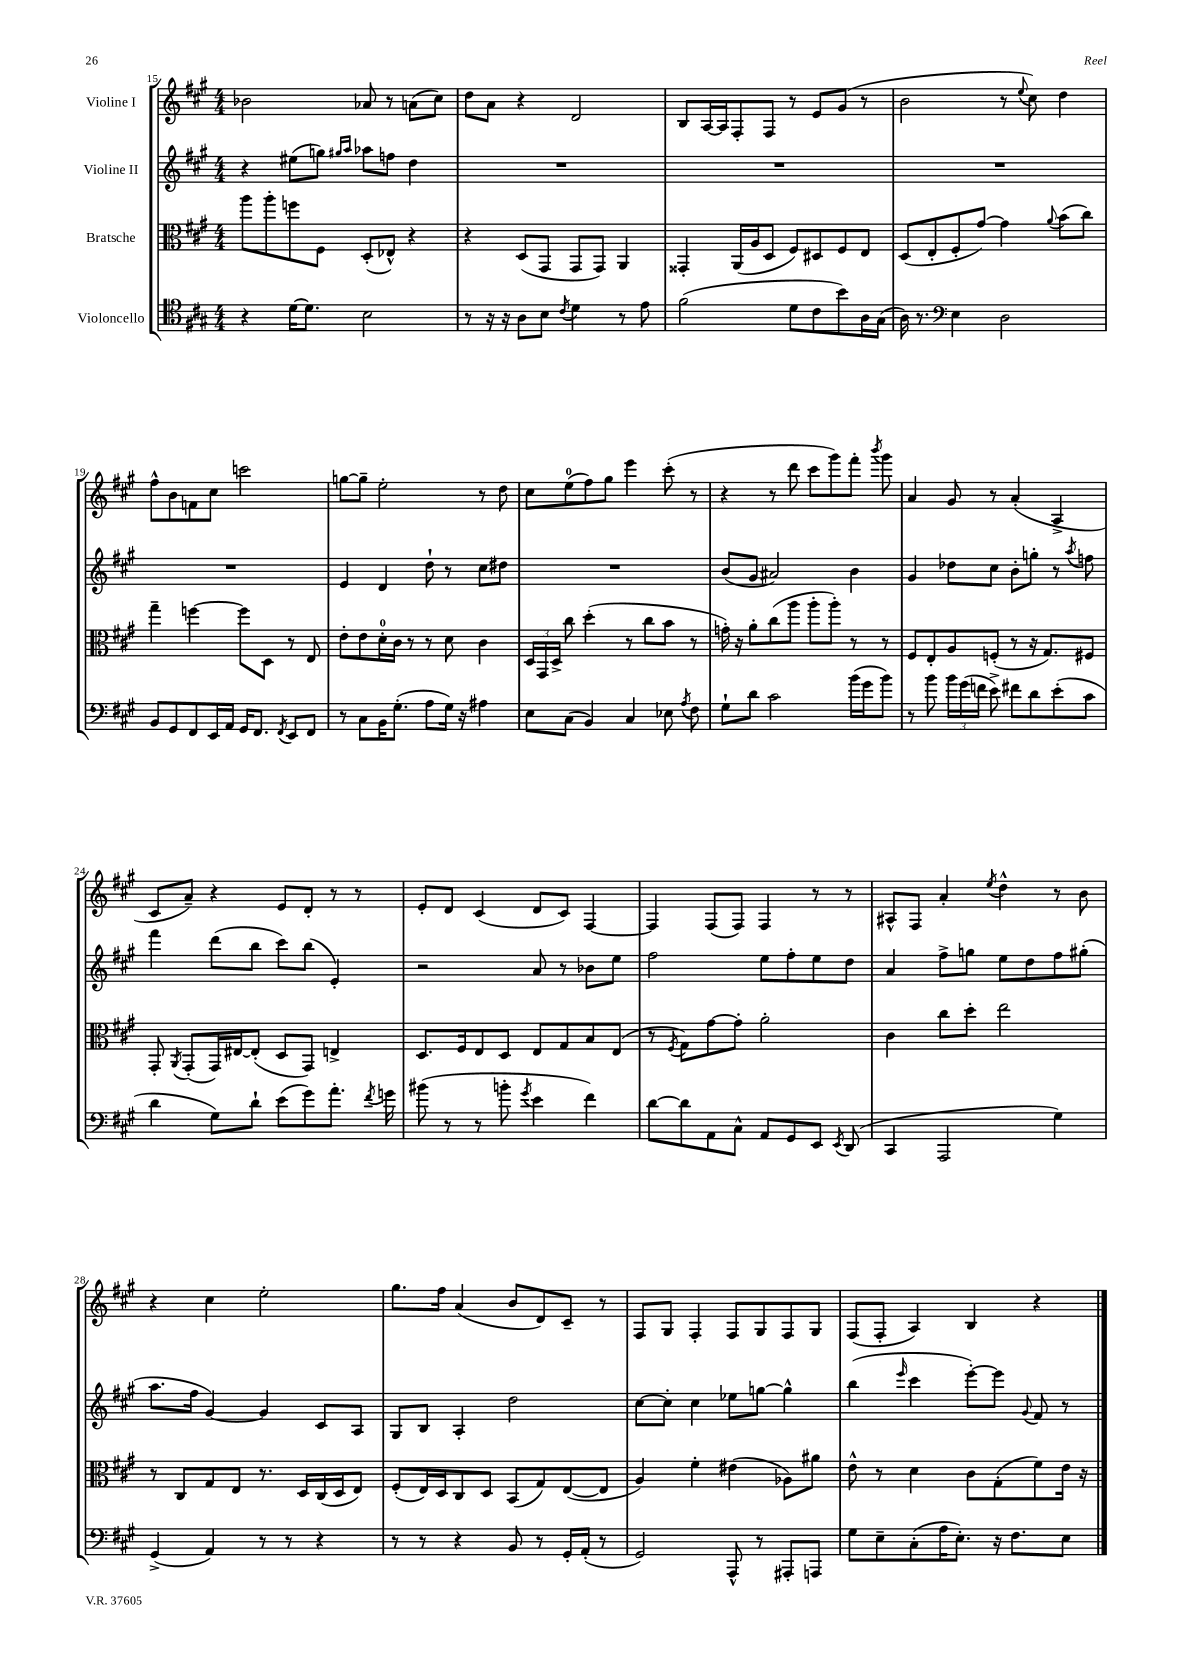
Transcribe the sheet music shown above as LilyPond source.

<<
\new StaffGroup <<
\new Staff = "s0" \with { instrumentName = "Violine I" } {
    \clef treble \key a \major \numericTimeSignature \time 4/4
    \autoBeamOff bes'2 aes'8 r8 a'8[( cis''8]) |
    d''8[ a'8] r4 d'2 |
    b8[ a16~ a16 fis8-. fis8] r8 e'8[ gis'8]( r8 |
    b'2 r8 \appoggiatura { e''8 } cis''8) d''4 |
    fis''8[-^ b'8 f'8 cis''8] c'''2 |
    g''8[~ g''8]-- e''2-. r8 d''8 |
    cis''8[ e''8-0( fis''8) gis''8] e'''4 cis'''8-.( r8 |
    r4 r8 d'''8 cis'''8[ gis'''8) fis'''8]-. \acciaccatura { b'''8 } gis'''8 |
    a'4 gis'8 r8 a'4-.( a4-> |
    cis'8[ a'8]--) r4 e'8[ d'8]-. r8 r8 |
    e'8[-. d'8] cis'4( d'8[ cis'8]) fis4~ |
    fis4 fis8[( fis8]) fis4 r8 r8 |
    ais8[-^ fis8] a'4-. \acciaccatura { e''8 } d''4-^ r8 b'8 |
    r4 cis''4 e''2-. |
    gis''8.[ fis''16] a'4( b'8[ d'8) cis'8]-- r8 |
    fis8[ gis8] fis4-. fis8[ gis8 fis8 gis8] |
    fis8[( fis8]-. a4) b4 r4 \bar "|." |
}
\new Staff = "s1" \with { instrumentName = "Violine II" } {
    \clef treble \key a \major \numericTimeSignature \time 4/4
    \autoBeamOff r4 eis''8[( g''8]) \grace { gis''16[ a''16] } aes''8[ f''8] d''4 |
    R1 |
    R1 |
    R1 |
    R1 |
    e'4 d'4 d''8-! r8 cis''8[ dis''8] |
    R1 |
    b'8[( gis'8] ais'2) b'4 |
    gis'4 des''8[ cis''8] b'8[-. g''8]-. r8 \acciaccatura { a''8 } f''8 |
    fis'''4 d'''8[( b''8] cis'''8[) b''8]( e'4-.) |
    r2 a'8 r8 bes'8[ e''8] |
    fis''2 e''8[ fis''8-. e''8 d''8] |
    a'4 fis''8[-> g''8] e''8[ d''8 fis''8 gis''8]-.( |
    a''8.[ fis''16] gis'4~) gis'4 cis'8[ a8] |
    gis8[ b8] a4-. d''2 |
    cis''8[~ cis''8]-. cis''4 ees''8[ g''8]~ g''4-^ |
    b''4( \grace { e'''16 } cis'''4 e'''8[~-.) e'''8] \appoggiatura { gis'8 } fis'8 r8 \bar "|." |
}
\new Staff = "s2" \with { instrumentName = "Bratsche" } {
    \clef alto \key a \major \numericTimeSignature \time 4/4
    \autoBeamOff a''8[ a''8-. f''8 fis8] d8[-.( ees8]-^) r4 |
    r4 d8[( gis,8] gis,8[ gis,8]) a,4 |
    gisis,4-. a,16[( a16 d8] fis8[) dis8 fis8 e8] |
    d8[( e8-. fis8-. gis'8]~) gis'4 \appoggiatura { a'8 } b'8[( cis''8]) |
    gis''4-- f''4~ f''8[ d8] r8 e8 |
    e'8[-. e'8 d'16-0-. cis'16] r8 r8 d'8 cis'4 |
    \tuplet 3/2 { d16[ gis,16 d16]-> } cis''8 d''4-.( r8 cis''8[ b'8] r8 |
    g'16-.) r16 a'8[-. cis''8( a''8] a''8[-. a''8]-.) r8 r8 |
    fis8[ e8-. a8 f8]-.( r8 r16 gis8.[) fis8] |
    gis,8-. \acciaccatura { a,8 } gis,8[-.( gis,16) eis16~ eis8]-.( d8[ gis,8]) e4-> |
    d8.[ fis16 e8 d8] e8[ gis8 b8 e8]( |
    r8 \acciaccatura { fis8 } gis8[) gis'8~ gis'8]-. a'2-. |
    cis'4 cis''8[ d''8]-. e''2 |
    r8 cis8[ gis8 e8] r8. d16[ cis16( d16 e8]) |
    fis8[-.( e16) d16 cis8 d8] b,8[( gis8) e8~( e8] |
    a4) fis'4-. eis'4( aes8[) ais'8] |
    e'8-^ r8 d'4 cis'8[ gis8-.( fis'8) e'16] r16 \bar "|." |
}
\new Staff = "s3" \with { instrumentName = "Violoncello" } {
    \clef tenor \key a \major \numericTimeSignature \time 4/4
    \autoBeamOff r4 d'16[~ d'8.] b2 |
    r8 r16 r16 a8[ b8] \acciaccatura { cis'8 } d'4 r8 e'8 |
    fis'2( d'8[ cis'8 b'8) a16 gis16]( |
    a16) r8. \clef bass e4 d2 |
    b,8[ gis,8 fis,8 e,16 a,16] gis,16[ fis,8.] \acciaccatura { fis,8 } e,8[ fis,8] |
    r8 cis8[ b,16 gis8.]-.( a8[ gis16]) r16 ais4 |
    e8[ cis8]( b,4) cis4 ees8 \acciaccatura { a8 } fis8 |
    gis8[-! d'8] cis'2 b'16[( gis'16 b'8]) |
    r8 b'8 \tuplet 3/2 { b'16[ gis'16( f'16] } e'8->) fis'8[ d'8 e'8-.( cis'8] |
    d'4 gis8[) d'8]-! e'8[( gis'8) a'8.]-. \acciaccatura { fis'8 } g'16 |
    bis'8( r8 r8 b'8-. \acciaccatura { gis'8 } e'4 fis'4) |
    d'8[~ d'8 a,8 cis8]-^ a,8[ gis,8 e,8] \acciaccatura { e,8 } d,8( |
    cis,4 a,,2 gis4) |
    gis,4->( a,4) r8 r8 r4 |
    r8 r8 r4 b,8 r8 gis,16[-. a,16]-.( r8 |
    gis,2) a,,8-^ r8 ais,,8[-. a,,8] |
    gis8[ e8-- cis8-.( a16 e8.]-.) r16 fis8.[ e8] \bar "|." |
}
>>
>>
\layout { \context { \Score currentBarNumber = #15 } }
